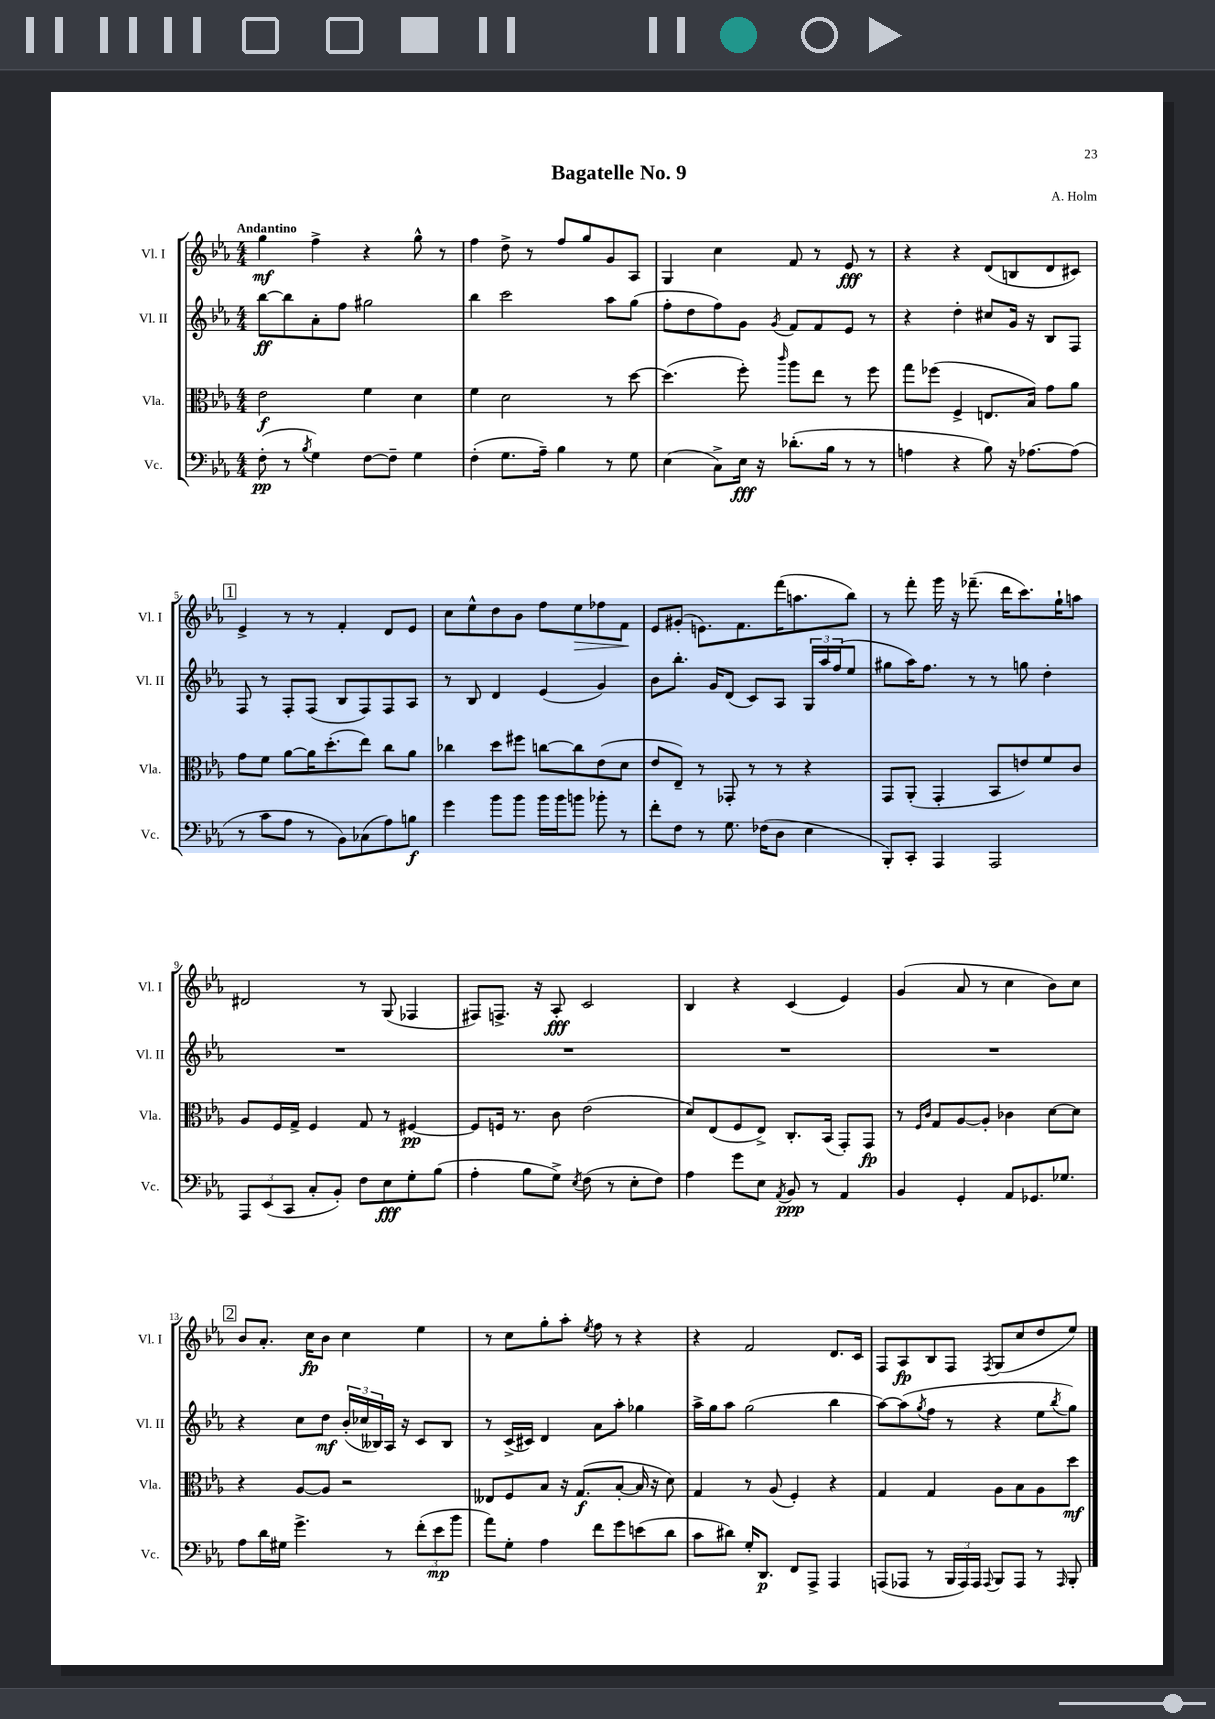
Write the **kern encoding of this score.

**kern	**kern	**kern	**kern
*staff4	*staff3	*staff2	*staff1
*clefF4	*clefC3	*clefG2	*clefG2
*k[b-e-a-]	*k[b-e-a-]	*k[b-e-a-]	*k[b-e-a-]
*M4/4	*M4/4	*M4/4	*M4/4
(8F'	2e-	[8bb-	4gg
8r	.	8bb-]	.
8qB-	.	.	.
4G)	.	8a-'	4ff^
.	.	8ff	.
[8F	4f	2gg#	4r
8F~]	.	.	.
4G	4d	.	8gg^^
.	.	.	8r
=	=	=	=
(4F'	4f	4bb-	4ff
8.G	2d	2ccc	8dd^
.	.	.	8r
16A-~)	.	.	.
4B-	.	.	8ff
.	.	.	8gg
8r	8r	8aa-	8g
8G	[8dd	(8gg	8A-
=	=	=	=
(4E-	(4.dd]	8ff'	4G
.	.	8dd	.
8C^)	.	8ff)	4cc
16E-	8ff')	8g	.
16r	.	.	.
.	16qqccc	8qg	.
(8.d-'	8aa-	8f	8f
.	8ee-	8f	8r
16B-	.	.	.
8r	8r	8e-	8e-
8r	8ff	8r	8r
=	=	=	=
4A	8gg	4r	4r
.	(8ff-	.	.
4r	4F^	4dd'	4r
8B-)	8.E	8cc#	(8d
16r	.	16g	8B
[8.A-	16B-)	16r	.
.	8g	8B-	8d
(8A-]	8a-	8F	8c#)
=	=	=	=
8r	8g	8F	4e-^
8c	8f	8r	.
8A-	[8a-	8F'	8r
8r	16a-]	(8F	8r
.	(8.dd'	.	.
8BB-)	.	8B-	4f'
(8C-	8ee-)	8F)	.
8A-)	8cc	8F	8d
8B	8a-	8A-	8e-
=	=	=	=
4g	4cc-	8r	8cc
.	.	8B-	8ee-^^
8b-	8dd	4d	8dd
8b-	8ff#	.	8b-
16b-	[8cc	(4e-	8ff
16b-	.	.	.
8b	8cc]	.	8ee-
8b-'	(8e-	4g)	8ff-
8r	8d	.	8f
=	=	=	=
8f'	8e-	8b-	8e-
8F	8E-~)	8.bb-'	(8g#'
8r	8r	.	8.e)
.	.	16g	.
8.G	8GG-'	(8d	.
.	.	.	8.f
.	8r	8c)	.
(16F-	.	.	.
8D	8r	8A-	(16fff
.	.	.	8.aa
4E-	4r	24G	.
.	.	24aa-	.
.	.	(24ff	.
.	.	8ee-	8bb-)
=	=	=	=
8BBB-')	8GG	8gg#	8r
8CC'	(8AA-'	16aa-)	8fff'
.	.	8.ff	.
4AAA-	4GG'	.	16ggg
.	.	.	16r
.	.	8r	(8.fff-~
2AAA-	8BB-	8r	.
.	.	.	16ddd
.	8e)	8gg	8.ccc)
.	8f	4dd'	.
.	.	.	16gg`
.	8c	.	8aa
=	=	=	=
12AAA-	8A-	1r	2d#
(12EE-	.	.	.
.	16F	.	.
12CC	.	.	.
.	16G^	.	.
8C'	4F	.	.
8BB-')	.	.	.
8F	8G	.	8r
8E-	8r	.	(8G
8G'	[4F#	.	4F-
(8B-	.	.	.
=	=	=	=
4A-'	8F#]	1r	8F#)
.	16F	.	8.F^
.	8.r	.	.
8B-	.	.	.
.	.	.	16r
8G^)	8c	.	8A-'
8qE-	.	.	.
(8F	(2e-	.	2c
8r	.	.	.
8E-'	.	.	.
8F)	.	.	.
=	=	=	=
4A-	8d)	1r	4B-
.	(8E-	.	.
8g	8F	.	4r
8E-	8E-^)	.	.
8qAA-	.	.	.
8BB-	8.C'	.	(4c
8r	.	.	.
.	(16BB-	.	.
4AA-	8GG')	.	4e-)
.	8GG	.	.
=	=	=	=
4BB-	8r	1r	(4g
.	16qqF	.	.
.	16qqc	.	.
.	8G	.	.
4GG'	[8A-	.	8a-
.	8A-']	.	8r
8AA-	4c-	.	4cc
8.GG-	.	.	.
.	[8d	.	8b-)
8.G-	.	.	.
.	8d]	.	8cc
=	=	=	=
8A-	4r	4r	8b-
16d	.	.	8.a-'
16G#	.	.	.
4.g^	[8A-	8cc	.
.	.	.	16cc
.	8A-]	8dd	8b-
.	2r	(24b-'	4cc
.	.	24cc-	.
.	.	24B--)	.
8r	.	16A-	.
.	.	16r	.
(12f'	.	8c	4ee-
12e-	.	.	.
.	.	8B--	.
12b-	.	.	.
=	=	=	=
8a-)	8E--	8r	8r
8G'	8F	(16c^	8cc
.	.	16c#)	.
4A-	8B-	4d	8gg'
.	16r	.	8aa-'
.	(8.G	.	.
.	.	.	8qee-
8f	.	8a-	8ff
8g	[8B-'	8aa-'	8r
(8e	16B-]	4gg-	4r
.	16r	.	.
8d	8d)	.	.
=	=	=	=
8c	4G	16aa-^	4r
.	.	16gg	.
8d#)	.	8aa-	.
16G'	8r	(2gg	2f
8.DD	.	.	.
.	(8A-	.	.
8FF	4F')	.	.
8AAA-^	.	.	.
4AAA-	4r	4bb-	8.d
.	.	.	16c
=	=	=	=
(8AAA	4G	[8aa-)	8F
8AAA-	.	(8aa-]	8A-
.	.	8qgg	.
8r	4G	8ff	8B-
24BBB-	.	8r	8F
24AAA-)	.	.	.
24AAA-	.	.	.
8qqAAA-	.	.	8qF
8BBB-	8A-	4r	(8G
8AAA-	8B-	.	8cc
8r	8A-	8ee-	8dd
16qqAAA-	.	8qbb-	.
8BBB-'	8dd	8gg)	8ee-)
==	==	==	==
*-	*-	*-	*-
